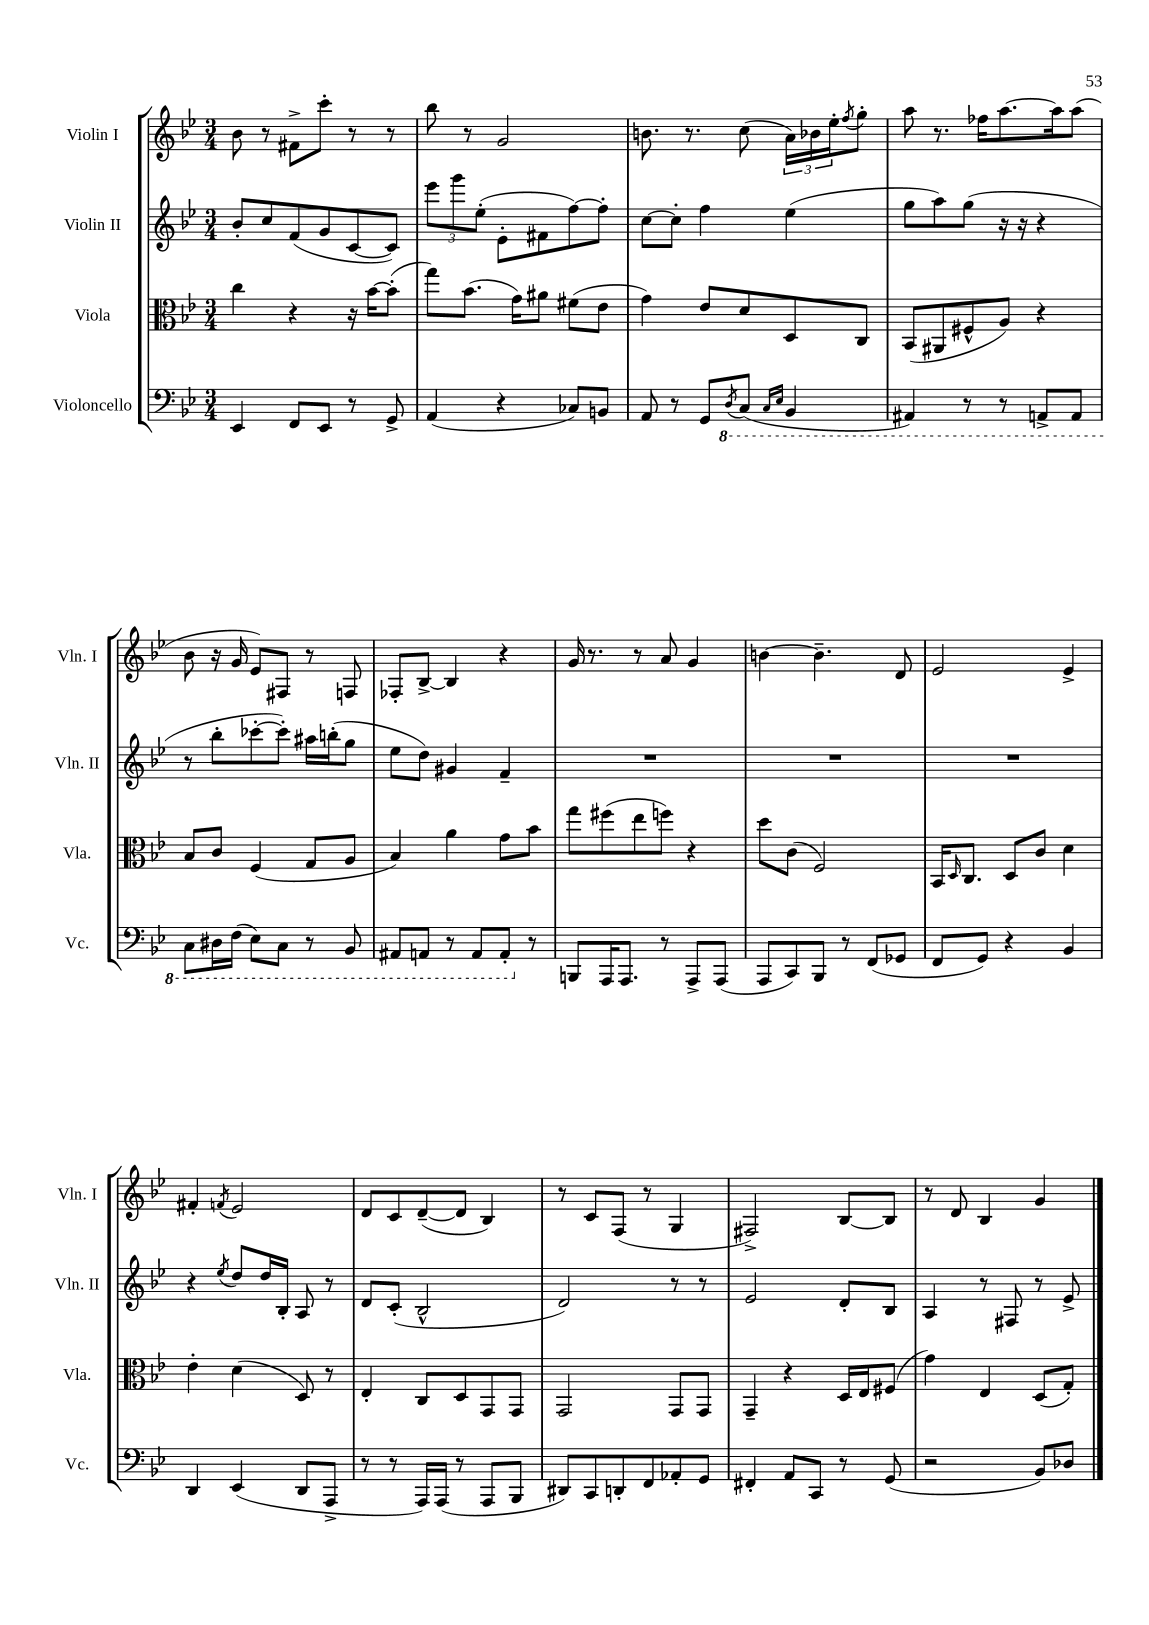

**kern	**kern	**kern	**kern
*staff4	*staff3	*staff2	*staff1
*clefF4	*clefC3	*clefG2	*clefG2
*k[b-e-]	*k[b-e-]	*k[b-e-]	*k[b-e-]
*M3/4	*M3/4	*M3/4	*M3/4
4EE-/	4cc\	8b-'/L	8b-\
.	.	8cc/	8r
8FF/L	4r	(8f/	8f#^\L
8EE-/J	.	8g/	8ccc'\J
8r	16r	[8c/	8r
.	[16b-\LK	.	.
8GG^/	(8b-'\]J	8c/]J)	8r
=	=	=	=
(4AA/	8gg\L)	12eee-\L	8bb-\
.	.	12ggg\	.
.	(8.b-\J	.	8r
.	.	(12ee-'\J	.
4r	.	8e-'\L	2g/
.	16g\LK)	.	.
.	8a#\J	8f#\	.
8C-/L)	(8f#\L	[8ff\)	.
8BB/J	8e-\J	8ff'\]J	.
=	=	=	=
8AA/	4g\)	[8cc\L	8.b\
8r	.	8cc'\]J	.
.	.	.	8.r
8GG/L	8e-/L	4ff\	.
8qDD/	.	.	.
(8CC/J	8d/	.	(8cc\
16qqCC/LL	.	.	.
16qqEE-/JJ	.	.	.
4BBB-/	8D/	(4ee-\	24a\LL)
.	.	.	24b-\
.	.	.	24ee-'\J
.	.	.	8qff/
.	8C/J	.	8gg'\J
=	=	=	=
4AAA#/)	(8BB-/L	8gg\L	8aa\
.	8AA#/	8aa\)	8.r
8r	8F#^^/	(8gg\J	.
.	.	.	16ff-\LK
8r	8A/J)	16r	[8.aa\
.	.	16r	.
8AAA^/L	4r	4r	.
.	.	.	16aa\]k
8AAA/J	.	.	(8aa\J
=	=	=	=
8CC\L	8B-/L	8r	8b-\
16DD#\L	8c/J	8bb-'\L	16r
(16FF\JJ	.	.	16g/
8EE-\L)	(4F/	[8ccc-'\	8e-/L)
8CC\J	.	8ccc-'\]J)	8F#/J
8r	8G/L	16aa#\LL	8r
.	.	(16bb'\J	.
8BBB-/	8A/J	8gg\J	8F/
=	=	=	=
8AAA#/L	4B-/)	8ee-\L	8F-'/L
8AAA/J	.	8dd\J)	[8B-^/J
8r	4a\	4g#/	4B-/]
8AAA/L	.	.	.
8AAA'/J	8g\L	4f~/	4r
8r	8b-\J	.	.
=	=	=	=
8BBB/L	8gg\L	2.r	16g/
.	.	.	8.r
16AAA/K	(8ff#\	.	.
8.AAA/J	.	.	.
.	8ee-\	.	8r
8r	8ff\J)	.	8a/
8AAA^/L	4r	.	4g/
(8AAA/J	.	.	.
=	=	=	=
8AAA/L	8dd\L	2.r	[4b\
8CC/)	(8c\J	.	.
8BBB-/J	2F/)	.	4.b~\]
8r	.	.	.
(8FF/L	.	.	.
8GG-/J	.	.	8d/
=	=	=	=
8FF/L	16BB-/LK	2.r	2e-/
.	16qqD/	.	.
.	8.C/J	.	.
8GG/J)	.	.	.
4r	8D/L	.	.
.	8c/J	.	.
4BB-/	4d\	.	4e-^/
=	=	=	=
4DD/	4e-'\	4r	4f#'/
.	.	8qee-/	8qf/
(4EE-/	(4d\	8dd/L	2e-/
.	.	16dd/L	.
.	.	16B-'/JJ	.
8DD/L	8D/)	8A/	.
8AAA^/J	8r	8r	.
=	=	=	=
8r	4E-'/	8d/L	8d/L
8r	.	(8c'/J	8c/
16AAA/LL)	8C/L	2B-^^/	([8d~/
(16AAA/JJ	.	.	.
8r	8D/	.	8d/]J
8AAA/L	8GG/	.	4B-/)
8BBB-/J	8GG/J	.	.
=	=	=	=
8DD#/L)	2GG/	2d/)	8r
8CC/	.	.	8c/L
8DD'/	.	.	(8F/J
8FF/	.	.	8r
8AA-'/	8GG/L	8r	4G/
8GG/J	8GG/J	8r	.
=	=	=	=
4FF#'/	4GG~/	2e-/	2F#^/)
8AA/L	4r	.	.
8CC/J	.	.	.
8r	16D/LL	8d'/L	[8B-/L
.	16E-/J	.	.
(8GG/	(8F#/J	8B-/J	8B-/]J
=	=	=	=
2r	4g\)	4A/	8r
.	.	.	8d/
.	4E-/	8r	4B-/
.	.	8F#/	.
8BB-/L)	(8D/L	8r	4g/
8D-/J	8G'/J)	8e-^/	.
==	==	==	==
*-	*-	*-	*-
